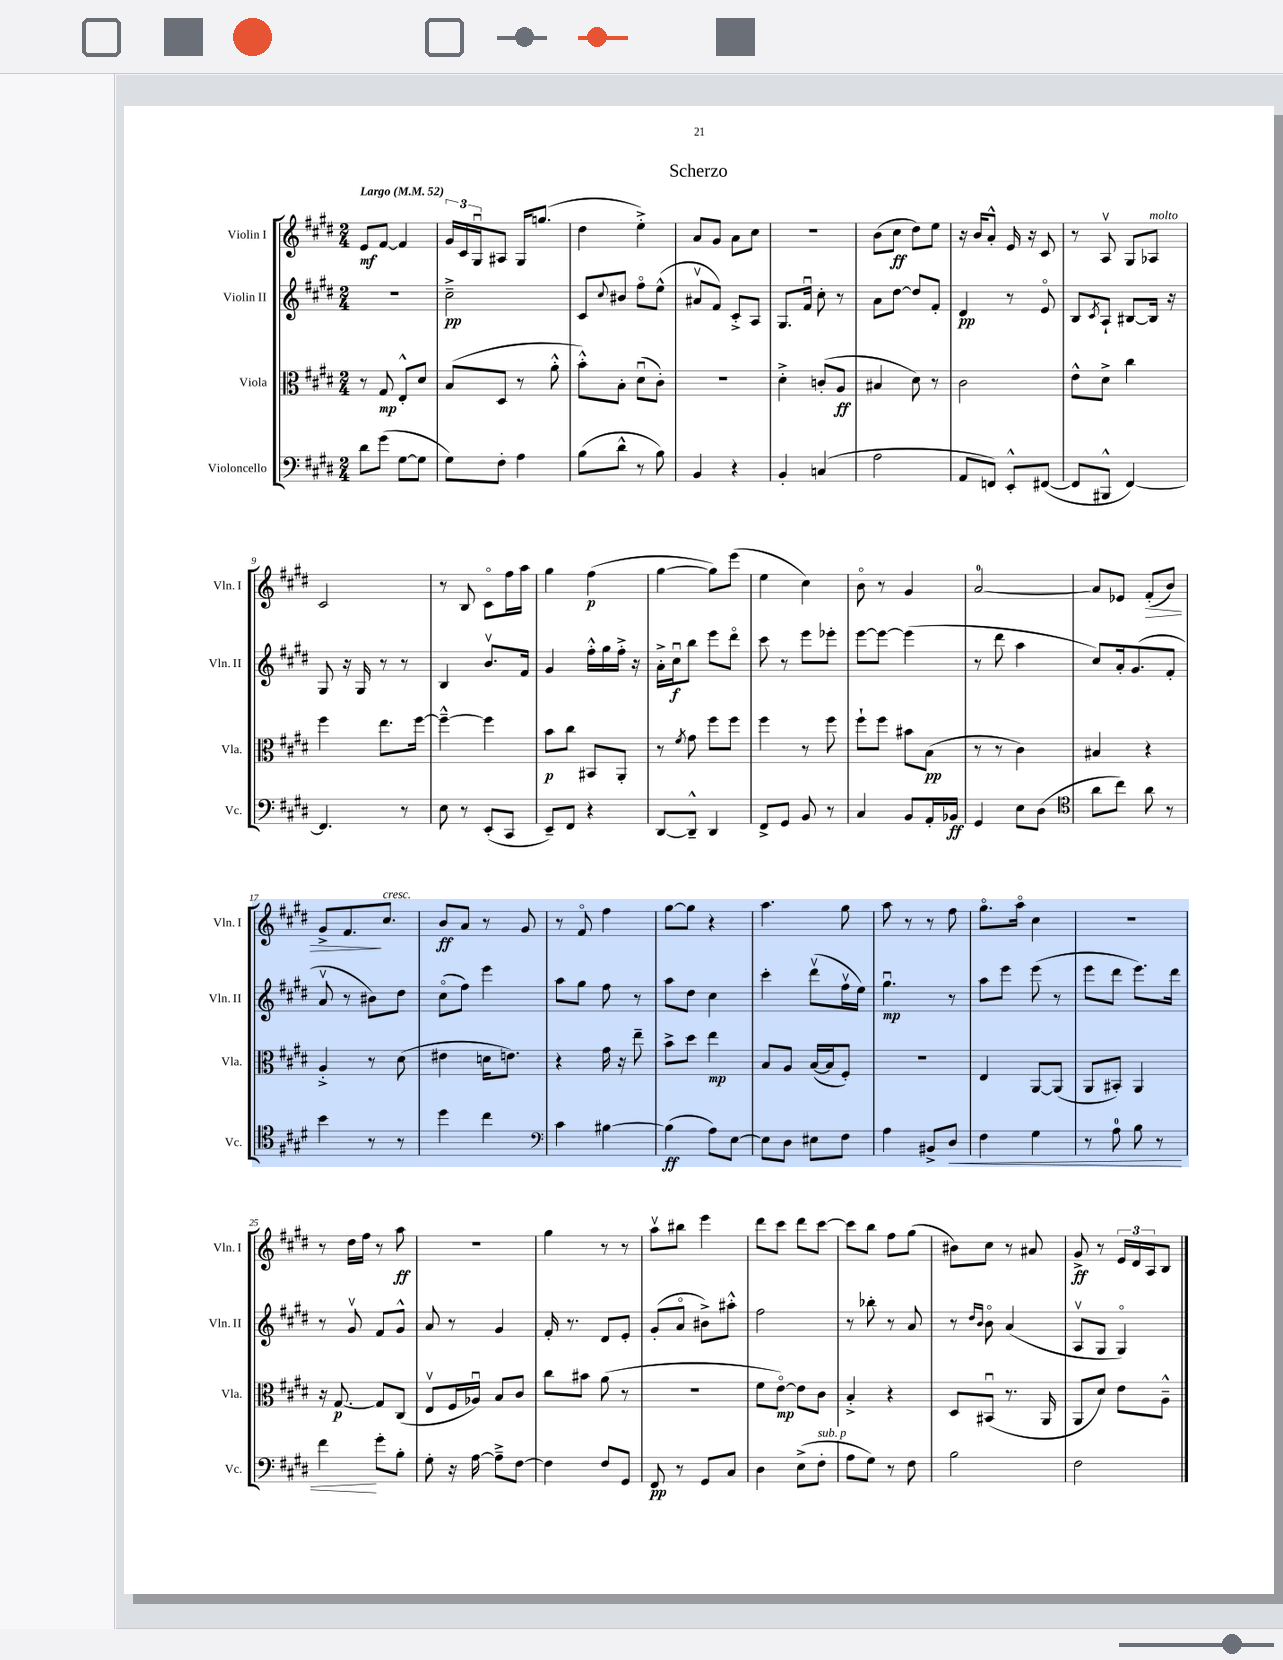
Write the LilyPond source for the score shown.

\header { title = "Scherzo" }
<<
\new StaffGroup <<
\new Staff = "s0" \with { instrumentName = "Violin I" shortInstrumentName = "Vln. I" } {
    \clef treble \key e \major \numericTimeSignature \time 2/4 \tempo "Largo" 4 = 52
    e'8\mf fis'8~ fis'4 |
    \tuplet 3/2 { gis'16 cis'16 gis16\downbow } ais8 gis16 g''8.( |
    dis''4 e''4-.->) |
    a'8 gis'8 a'8 cis''8 |
    r2 |
    b'8( cis''8\ff dis''8) e''8 |
    r16 b'16 a'8-.-^ e'16 r16 cis'8 |
    r8 a8\upbow gis8 aes8^\markup { \italic "molto" } |
    cis'2 |
    r8 b8 cis'8\flageolet fis''16 a''16 |
    gis''4 fis''4\p( |
    gis''4~ gis''8) e'''8( |
    e''4 cis''4) |
    b'8\flageolet r8 gis'4 |
    a'2-0~ |
    a'8 ees'8 fis'8-.\>( b'8) |
    gis'8-> fis'8.\! cis''8.^\markup { \italic "cresc." } |
    b'8\ff a'8 r8 gis'8 |
    r8 fis'8\flageolet fis''4 |
    gis''8~ gis''8 r4 |
    a''4. gis''8 |
    a''8 r8 r8 fis''8 |
    gis''8.\flageolet a''16\flageolet cis''4 |
    r2 |
    r8 dis''16 fis''16 r8 a''8\ff |
    r2 |
    gis''4 r8 r8 |
    a''8\upbow bis''8 e'''4 |
    dis'''8 cis'''8 dis'''8 cis'''8~ |
    cis'''8 b''8 fis''8 gis''8( |
    bis'8) cis''8 r8 ais'8 |
    gis'8->\ff r8 \tuplet 3/2 { e'16 dis'16 a16 } b8 \bar "|." |
}
\new Staff = "s1" \with { instrumentName = "Violin II" shortInstrumentName = "Vln. II" } {
    \clef treble \key e \major \numericTimeSignature \time 2/4
    r2 |
    cis''2--->\pp |
    cis'8 \appoggiatura { cis''8 } bis'8 fis''8\flageolet e''8-^( |
    ais'8\upbow fis'8) cis'8-.-> a8 |
    gis8. fis'16\downbow cis''8-. r8 |
    a'8 dis''8~ dis''8 fis'8-. |
    dis'4\pp r8 e'8\flageolet |
    b8 \acciaccatura { cis'8 } a8-! bis8~ bis16 r16 |
    gis8 r16 gis16 r8 r8 |
    b4 b'8.\upbow fis'16 |
    gis'4 fis''16-.-^ gis''16 fis''16-.-> r16 |
    a'16-.-> cis''16\downbow\f b''8 e'''8 dis'''8\flageolet |
    cis'''8 r8 e'''8 ees'''8-. |
    e'''8~ e'''8~ e'''4( |
    r8 dis'''8 a''4 |
    cis''8) a'16-. gis'8.( fis'8-. |
    a'8\upbow r8 bis'8) dis''8 |
    cis''8\flageolet( fis''8) e'''4 |
    a''8 gis''8 fis''8 r8 |
    a''8 dis''8 cis''4 |
    cis'''4-. dis'''8\upbow( fis''16\upbow e''16) |
    gis''4.\downbow\mp r8 |
    a''8 e'''8 e'''8( r8 |
    e'''8 dis'''8 e'''8.) dis'''16 |
    r8 gis'8\upbow fis'8 gis'8-^ |
    a'8 r8 gis'4 |
    fis'16-. r8. dis'8 e'8-. |
    gis'8-.( a'8\flageolet bis'8->) ais''8-.-^ |
    fis''2 |
    r8 bes''8-. r8 a'8 |
    r8 \grace { dis''16 b'16 } b'8\flageolet a'4( |
    a8\upbow gis8 gis4\flageolet) \bar "|." |
}
\new Staff = "s2" \with { instrumentName = "Viola" shortInstrumentName = "Vla." } {
    \clef alto \key e \major \numericTimeSignature \time 2/4
    r8 gis8\mp e8-.-^ dis'8 |
    b8( dis8 r8 a'8-.-^ |
    b'8-.-^) b8-. dis'8\downbow( cis'8-.) |
    R2 |
    dis'4-.-> c'8-.( a8\ff |
    bis4 dis'8) r8 |
    cis'2 |
    e'8-^ dis'8-> cis''4 |
    fis''4 e''8. fis''16~ |
    fis''4~---^ fis''4 |
    b'8\p cis''8 bis,8 a,8-. |
    r8 \acciaccatura { fis'8 } gis'8 fis''8 fis''8 |
    fis''4 r8 fis''8 |
    fis''8-! fis''8 bis'8 b8\pp( |
    r8 r8 cis'4) |
    bis4 r4 |
    a4-.-> r8 dis'8( |
    eis'4 d'16 e'8.) |
    r4 gis'16 r16 e''8-- |
    b'8-> dis''8 e''4\mp |
    b8 a8 b16~( b16 fis8-.) |
    r2 |
    e4 a,8~ a,8( |
    a,8 bis,8-.) a,4 |
    r16 gis8.~\p gis8 cis8( |
    e8\upbow fis16 aes16\downbow) b8 cis'8 |
    cis''8 bis'8 a'8( r8 |
    R2 |
    fis'8 e'8~\flageolet\mp) e'8 cis'8 |
    b4-.-> r4 |
    dis8 bis,8\downbow( r8. a,16 |
    a,8 dis'8) e'8 a8---^ \bar "|." |
}
\new Staff = "s3" \with { instrumentName = "Violoncello" shortInstrumentName = "Vc." } {
    \clef bass \key e \major \numericTimeSignature \time 2/4
    dis'8 gis'8( gis8~ gis8 |
    gis8) fis8-. a4 |
    b8( dis'8-^ r8 b8) |
    b,4 r4 |
    b,4-. c4( |
    a2 |
    a,8 f,8) e,8-.-^ fis,8~( |
    fis,8 bis,,8-^ fis,4~) |
    fis,4. r8 |
    e8 r8 e,8-.( cis,8 |
    e,8--) fis,8 r4 |
    dis,8~ dis,8---^ dis,4 |
    fis,8-> gis,8 b,8 r8 |
    cis4 b,8 a,16-. bes,16\ff |
    gis,4 e8 dis8( |
    \clef tenor a'8 cis''8) a'8 r8 |
    b'4 r8 r8 |
    dis''4 cis''4 |
    \clef bass cis'4 bis4~ |
    bis4\ff( a8) e8~ |
    e8 dis8 eis8 fis8 |
    a4 bis,8-> dis8\< |
    fis4 gis4 |
    r8 a8-0 b8 r8 |
    fis'4\! gis'8-. b8-. |
    gis8-. r16 a16~ a8---> fis8~ |
    fis4 fis8 gis,8 |
    fis,8\pp r8 gis,8 cis8 |
    dis4 e8->( fis8-.^\markup { \italic "sub. p" } |
    a8 gis8) r8 fis8 |
    b2 |
    fis2 \bar "|." |
}
>>
>>
